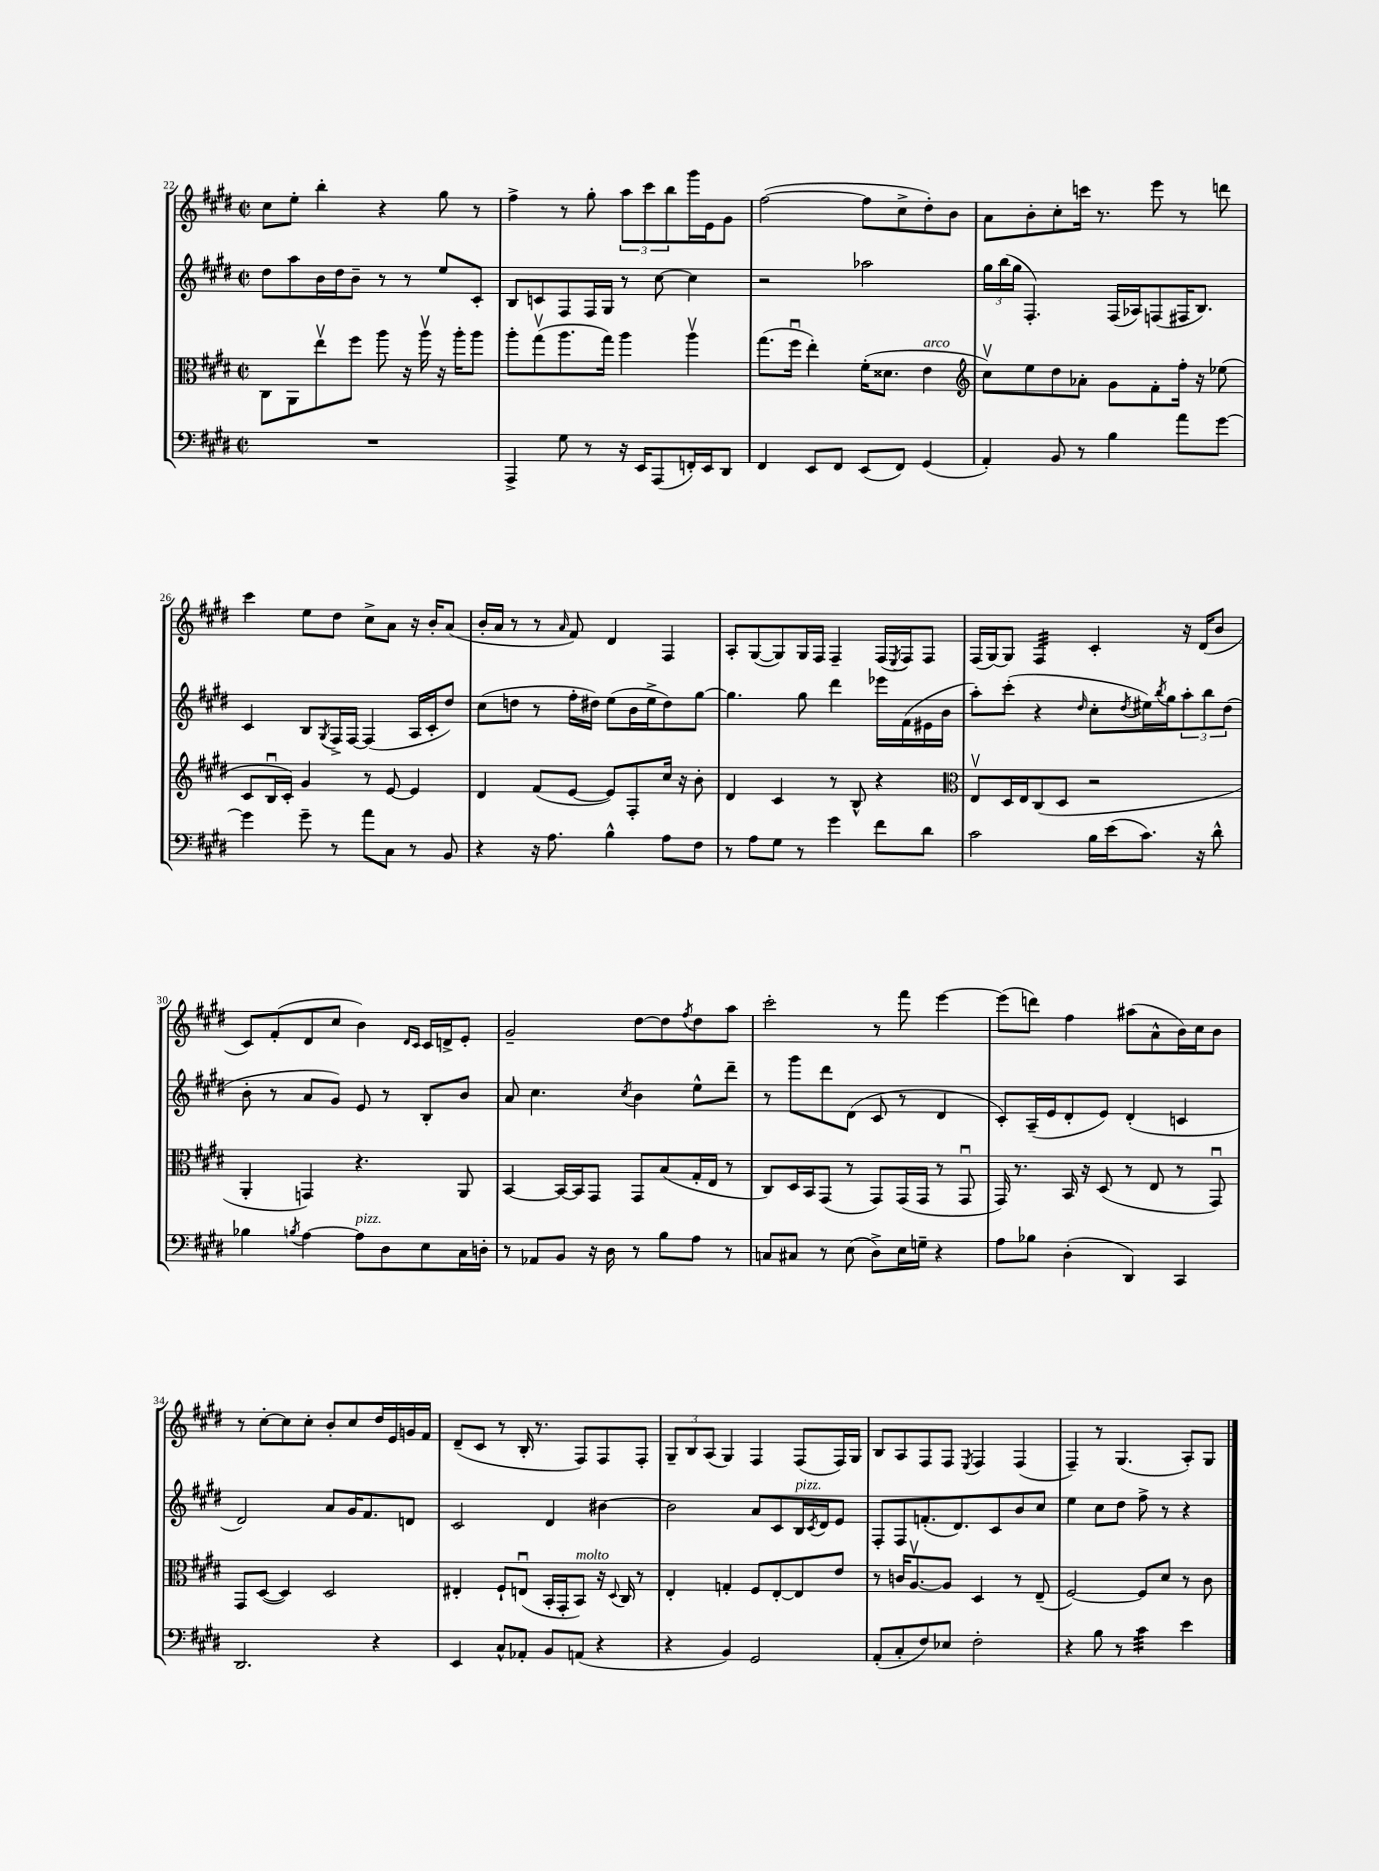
<<
\new StaffGroup <<
\new Staff = "s0" {
    \clef treble \key e \major \defaultTimeSignature \time 2/2
    cis''8 e''8-. b''4-. r4 gis''8 r8 |
    fis''4-> r8 gis''8-. \tuplet 3/2 { a''8 cis'''8 b''8 } gis'''16 e'16 gis'8 |
    fis''2~( fis''8 cis''8-> dis''8-.) b'8 |
    a'8 b'8-. cis''8-. c'''16 r8. e'''8 r8 d'''8 |
    cis'''4 e''8 dis''8 cis''8-> a'8 r16 b'16-. a'8( |
    b'16-. a'16 r8 r8 \grace { a'16 } fis'8) dis'4 fis4 |
    a8-. gis8~( gis8) gis16 fis16 fis4-- fis16( \acciaccatura { e8 } fis16) fis8 |
    fis16( gis16~) gis8 fis4:32 cis'4-. r16 dis'16( b'8 |
    cis'8) fis'8-.( dis'8 cis''8 b'4) \grace { dis'16 cis'16 } cis'16 d'16-> e'8-. |
    gis'2-- dis''8~ dis''8 \acciaccatura { fis''8 } dis''8 a''8 |
    cis'''2-. r8 fis'''8 e'''4~ |
    e'''8( d'''8) fis''4 ais''8( a'8-^ b'16) cis''16 b'8 |
    r8 cis''8~-. cis''8 cis''8-. b'8-. cis''8 dis''16 e'16 g'16 fis'16 |
    dis'8--( cis'8 r8 b16-. r8. fis8) fis8 fis8-. |
    \tuplet 3/2 { gis8-- b8 a8( } gis4) fis4 fis8( fis16) gis16 |
    b8 a8 fis8 fis8 \acciaccatura { e8 } fis4 fis4( |
    fis4--) r8 gis4.( a8-.) gis8 \bar "|." |
}
\new Staff = "s1" {
    \clef treble \key e \major \defaultTimeSignature \time 2/2
    dis''8 a''8 b'16 dis''16 b'8-- r8 r8 e''8 cis'8-. |
    b8 c'8 fis8 fis16 gis16 r8 cis''8~ cis''4 |
    r2 aes''2 |
    \tuplet 3/2 { gis''16 b''16( gis''16 } fis4.-.) fis16( aes16) f8( fis16 b8.) |
    cis'4 b8 \acciaccatura { gis8 } fis16-> fis16~ fis4( a16 cis'16-. dis''8) |
    cis''8( d''8 r8 fis''16-. dis''16) e''8( b'16 e''16-> dis''8) gis''8~ |
    gis''4. gis''8 dis'''4 ees'''16 fis'16( eis'16 b'16 |
    a''8-.) cis'''8-.( r4 \grace { dis''16 } cis''8-. \acciaccatura { dis''8 } eis''16) \acciaccatura { b''8 } gis''16 \tuplet 3/2 { a''8-. b''8 dis''8( } |
    b'8-. r8 a'8 gis'8) e'8 r8 b8-. b'8 |
    a'8 cis''4. \acciaccatura { cis''8 } b'4 e''8-^ dis'''8-- |
    r8 gis'''8 dis'''8 dis'8( cis'8 r8 dis'4 |
    cis'8-.) a16--( e'16 dis'8-. e'8) dis'4-.( c'4 |
    dis'2) a'8 gis'16 fis'8. d'8 |
    cis'2 dis'4 bis'4~ |
    bis'2 a'8 cis'8 b16^\markup { \italic "pizz." } \acciaccatura { cis'8 } dis'16 e'8 |
    fis8-. fis8 f'8.-.( dis'8.) cis'8 b'8 cis''8 |
    e''4 cis''8 dis''8 fis''8-> r8 r4 \bar "|." |
}
\new Staff = "s2" {
    \clef alto \key e \major \defaultTimeSignature \time 2/2
    cis8 a,8 e''8\upbow fis''8 a''8 r16 a''16\upbow r16 a''16-. a''8 |
    a''8-. gis''8\upbow( a''8. gis''16) a''4 a''4\upbow |
    gis''8.( fis''16\downbow e''4-.) fis'16-.( disis'8. e'4^\markup { \italic "arco" } |
    \clef treble cis''8\upbow) e''8 dis''8 aes'8-. gis'8 fis'8-. fis''16-. r16 ees''8( |
    cis'8 b16\downbow cis'16-.) gis'4 r8 e'8~ e'4 |
    dis'4 fis'8( e'8~ e'8) fis8-. cis''16 r16 b'8-. |
    dis'4 cis'4 r8 b8-^ r4 |
    \clef alto e8\upbow dis16 e16 cis8( dis8 r2 |
    a,4-. g,4) r4. a,8 |
    b,4~ b,16~ b,16 gis,8 gis,8 b8( gis16-. e16 r8 |
    cis8) dis16 b,16 gis,8( r8 gis,8) gis,16( gis,16 r8 gis,8\downbow |
    gis,16) r8. b,16 r16 dis8( r8 e8 r8 gis,8\downbow) |
    gis,8 dis8~( dis4) dis2 |
    eis4-. fis8-! e8\downbow( b,16-. gis,16-. b,8^\markup { \italic "molto" }) r16 \appoggiatura { dis8 } cis16 r8 |
    e4-. g4-. fis8 e8~-. e8 e'8 |
    r8 c'16 a8.~\upbow a8 dis4 r8 e8--( |
    fis2~) fis8 dis'8 r8 cis'8 \bar "|." |
}
\new Staff = "s3" {
    \clef bass \key e \major \defaultTimeSignature \time 2/2
    R1 |
    a,,4-> gis8 r8 r16 e,16 a,,8( f,16-.) e,16 dis,8 |
    fis,4 e,8 fis,8 e,8( fis,8) gis,4( |
    a,4-.) b,8 r8 b4 a'8 gis'8~ |
    gis'4 gis'8-- r8 a'8 cis8 r8 b,8 |
    r4 r16 a8. b4-^ a8 fis8 |
    r8 a8 gis8 r8 gis'4 fis'8 dis'8 |
    cis'2 b16 e'16( cis'8.) r16 dis'8-^ |
    bes4 \acciaccatura { b8 } a4~ a8^\markup { \italic "pizz." } dis8 e8 cis16 d16-. |
    r8 aes,8 b,8 r16 dis16 r8 b8 a8 r8 |
    c8 cis8 r8 e8( dis8->) e16 g16-- r4 |
    a8 bes8 dis4-.( dis,4) cis,4 |
    dis,2. r4 |
    e,4 cis8-^ aes,8-. b,8 a,8( r4 |
    r4 b,4) gis,2 |
    a,8-.( cis8-. fis8) ees8 fis2-. |
    r4 b8 r8 cis'4:32 e'4 \bar "|." |
}
>>
>>
\layout { \context { \Score currentBarNumber = #22 } }
